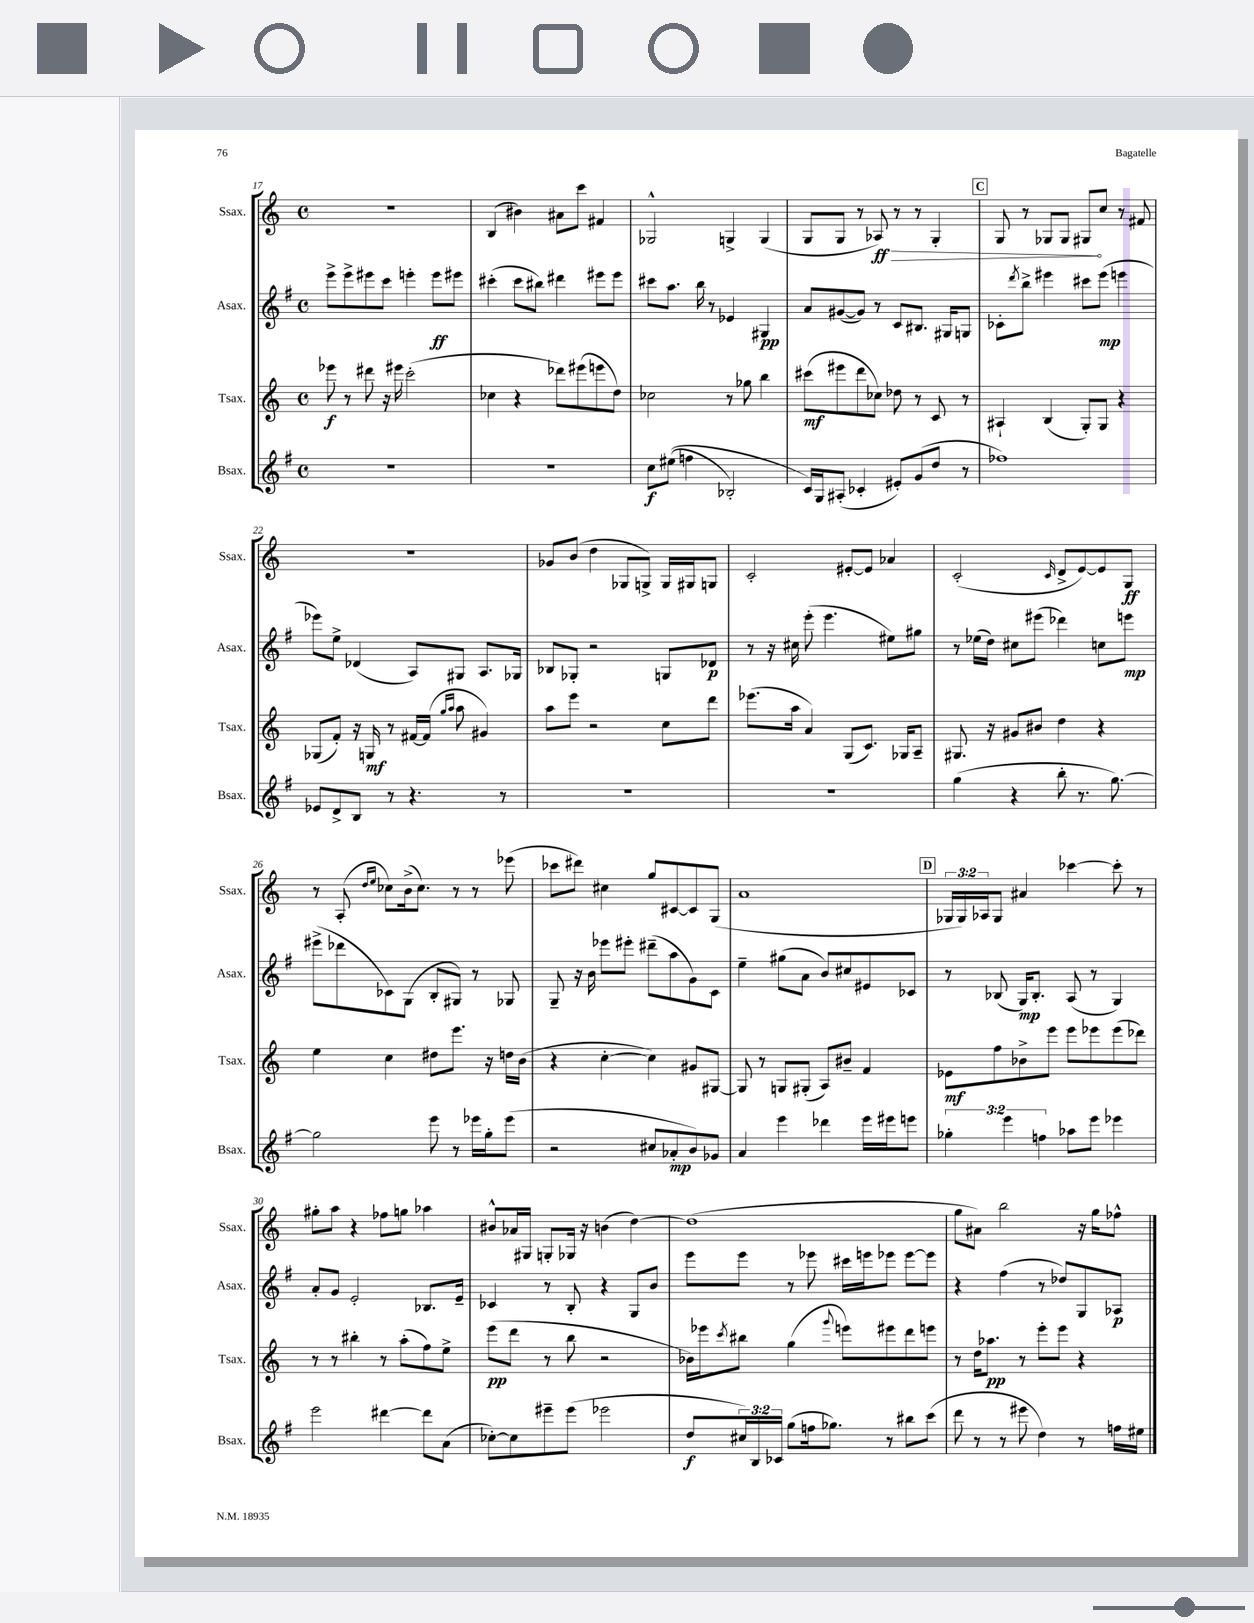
<<
\new StaffGroup <<
\new Staff = "s0" \with { instrumentName = "Ssax." shortInstrumentName = "Ssax." } {
    \clef treble \key c \major \defaultTimeSignature \time 4/4 \override Staff.TupletNumber.text = #tuplet-number::calc-fraction-text
    R1 |
    b4( bis'4) ais'8 c'''8 fis'4 |
    ges2-^ g4-> g4( |
    g8 g8 r8 \once \override Hairpin.circled-tip = ##t aes8\ff\>) r8 r8 g4-. |
    \mark \markup { \box "C" } g8 r8 ges8 ges8 gis8\! c''8 r8 fis'8 |
    r1 |
    ges'8 b'8( d''4 ges8 g8->) g16 gis16 g8 |
    c'2-. eis'8~-. eis'8 aes'4 |
    c'2-.( \grace { c'16 } d'8-> e'8~) e'8 g8\ff |
    r8 a8-.( \grace { d''16 e''16 } ces''8) b'16->( ces''8.) r8 r8 ees'''8( |
    ces'''8 dis'''8) cis''4 g''8 cis'8~ cis'8 g8( |
    a'1 |
    \mark \markup { \box "D" } \tuplet 3/2 { ges16 ges16) aes16 } ges8 ais'4 ces'''4~ ces'''8-. r8 |
    gis''8-. a''8 r4 fes''8 g''8 aes''4 |
    bis'8-^ aes'16 gis16 g8-. ges16 r16 b'4( d''4~) |
    d''1( |
    g''8 ais'8) b''2 r16 g''16 fes''8-^ \bar "|." |
}
\new Staff = "s1" \with { instrumentName = "Asax." shortInstrumentName = "Asax." } {
    \clef treble \key g \major \defaultTimeSignature \time 4/4
    e'''8-> e'''8-> eis'''8 c'''8 e'''4-. e'''8\ff eis'''8 |
    cis'''4-.( cis'''8 bis''8) dis'''4 eis'''8 eis'''8 |
    cis'''8 a''8. b''16 r8 ees'4 gis4\pp |
    a'8 gis'8~( gis'8) r8 c'8 bis8. gis16 g8 |
    \mark \markup { \box "C" } ces'8-. \acciaccatura { d'''8 } b''8-> eis'''4 cis'''8 eis'''8\mp( e'''4 |
    ees'''8) e''8-> des'4( a8) gis8 a8. ges16 |
    bes8 ges8-. r2 g8 des'8\p |
    r8 r16 cis''16 e'''8-.( e'''4. eis''8) gis''8 |
    r8 ees''16( d''16) cis''8 eis'''8( des'''4) c''8 e'''8\mp |
    eis'''8->( des'''8 ces'8) g8( b8-. gis8) r8 ges8 |
    g8-- r16 b'16 ees'''8 eis'''8-. dis'''8--( a''8 g'8) c'8 |
    e''4-- gis''8( a'8 b'8) cis''8 eis'8 ces'8 |
    \mark \markup { \box "D" } r8 bes8( g16\mp) bes8.-. a8( r8 g4) |
    a'8-. g'8 e'2-. bes8. e'16-- |
    ces'4 r8 b8-. r4 g8 b'8 |
    e'''8 e'''8 r8 ees'''8 cis'''16 e'''16 ees'''8 ees'''8~ ees'''8 |
    r4 fis''4( r8 des''8) g8 aes8\p \bar "|." |
}
\new Staff = "s2" \with { instrumentName = "Tsax." shortInstrumentName = "Tsax." } {
    \clef treble \key c \major \defaultTimeSignature \time 4/4
    ees'''8\f r8 dis'''8 r16 eis'''16 c'''2-.( |
    ces''4 r4 des'''8) eis'''8( e'''8 d''8) |
    ces''2 r8 ges''8 b''4 |
    cis'''8\mf( eis'''8 d'''8 ces''8) des''8 r8 c'8 r8 |
    \mark \markup { \box "C" } ais4-! b4( g8-.) g8 r4 |
    ges8( f'8-.) r16 g16\mf r8 fis'16~ fis'16( \grace { g''16 a''16 } a''8 gis'4) |
    a''8 e'''8 r2 c''8 d'''8 |
    ees'''8.( a''16 a'4) g8( c'8.) ges16 a8-- |
    gis8. r16 gis'8 bis'8 d''4 r4 |
    e''4 c''4 dis''8 e'''8. r16 d''16 b'16( |
    r4 c''4~-. c''4) gis'8 gis8~ |
    gis8 r8 g8 gis8-.( a8) bis'8-- f'4 |
    \mark \markup { \box "D" } ees'8\mf f''8 bes'8-> e'''8 e'''8 ees'''8 ees'''8( des'''8) |
    r8 r8 bis''4-. r8 a''8-.( f''8) e''8-> |
    e'''8\pp( d'''8 r8 b''8 r2 |
    bes'16) ees'''16 \acciaccatura { c'''8 } bis''8 g''4( \appoggiatura { g'''8 } e'''8) eis'''8 d'''8 e'''8 |
    r8 d''16 aes''8.\pp r8 e'''8-. e'''8 r4 \bar "|." |
}
\new Staff = "s3" \with { instrumentName = "Bsax." shortInstrumentName = "Bsax." } {
    \clef treble \key g \major \defaultTimeSignature \time 4/4 \override Staff.TupletNumber.text = #tuplet-number::calc-fraction-text
    R1 |
    R1 |
    c''8\f eis''8(\( f''4 bes2-.) |
    c'16\) g16 ais8-.( ces'4-. eis'8-.) g'8( d''8 r8 |
    \mark \markup { \box "C" } fes''1) |
    ees'8 d'8-> b8 r8 r4. r8 |
    R1 |
    R1 |
    g''4( r4 b''8-. r8. g''8.~) |
    g''2 e'''8 r8 ees'''16 g''16-. ees'''8( |
    r2 cis''8 aes'8-.\mp b'8) ges'8 |
    a'4 e'''4 des'''4 e'''16 eis'''16 e'''8 |
    \mark \markup { \box "D" } \tuplet 3/2 { ges''4-. e'''4 f''4 } aes''8 e'''8 ees'''4 |
    e'''2 dis'''4~ dis'''8 a'8( |
    ces''8~-.) ces''8 eis'''8-- eis'''8( ees'''2 |
    d''8\f \tuplet 3/2 { cis''16) b16 ces'16 } g''8( f''16 ges''8.) r8 bis''8 c'''8( |
    d'''8 r8 r8 eis'''8 d''4) r8 f''16 eis''16 \bar "|." |
}
>>
>>
\layout { \context { \Score currentBarNumber = #17 } }
